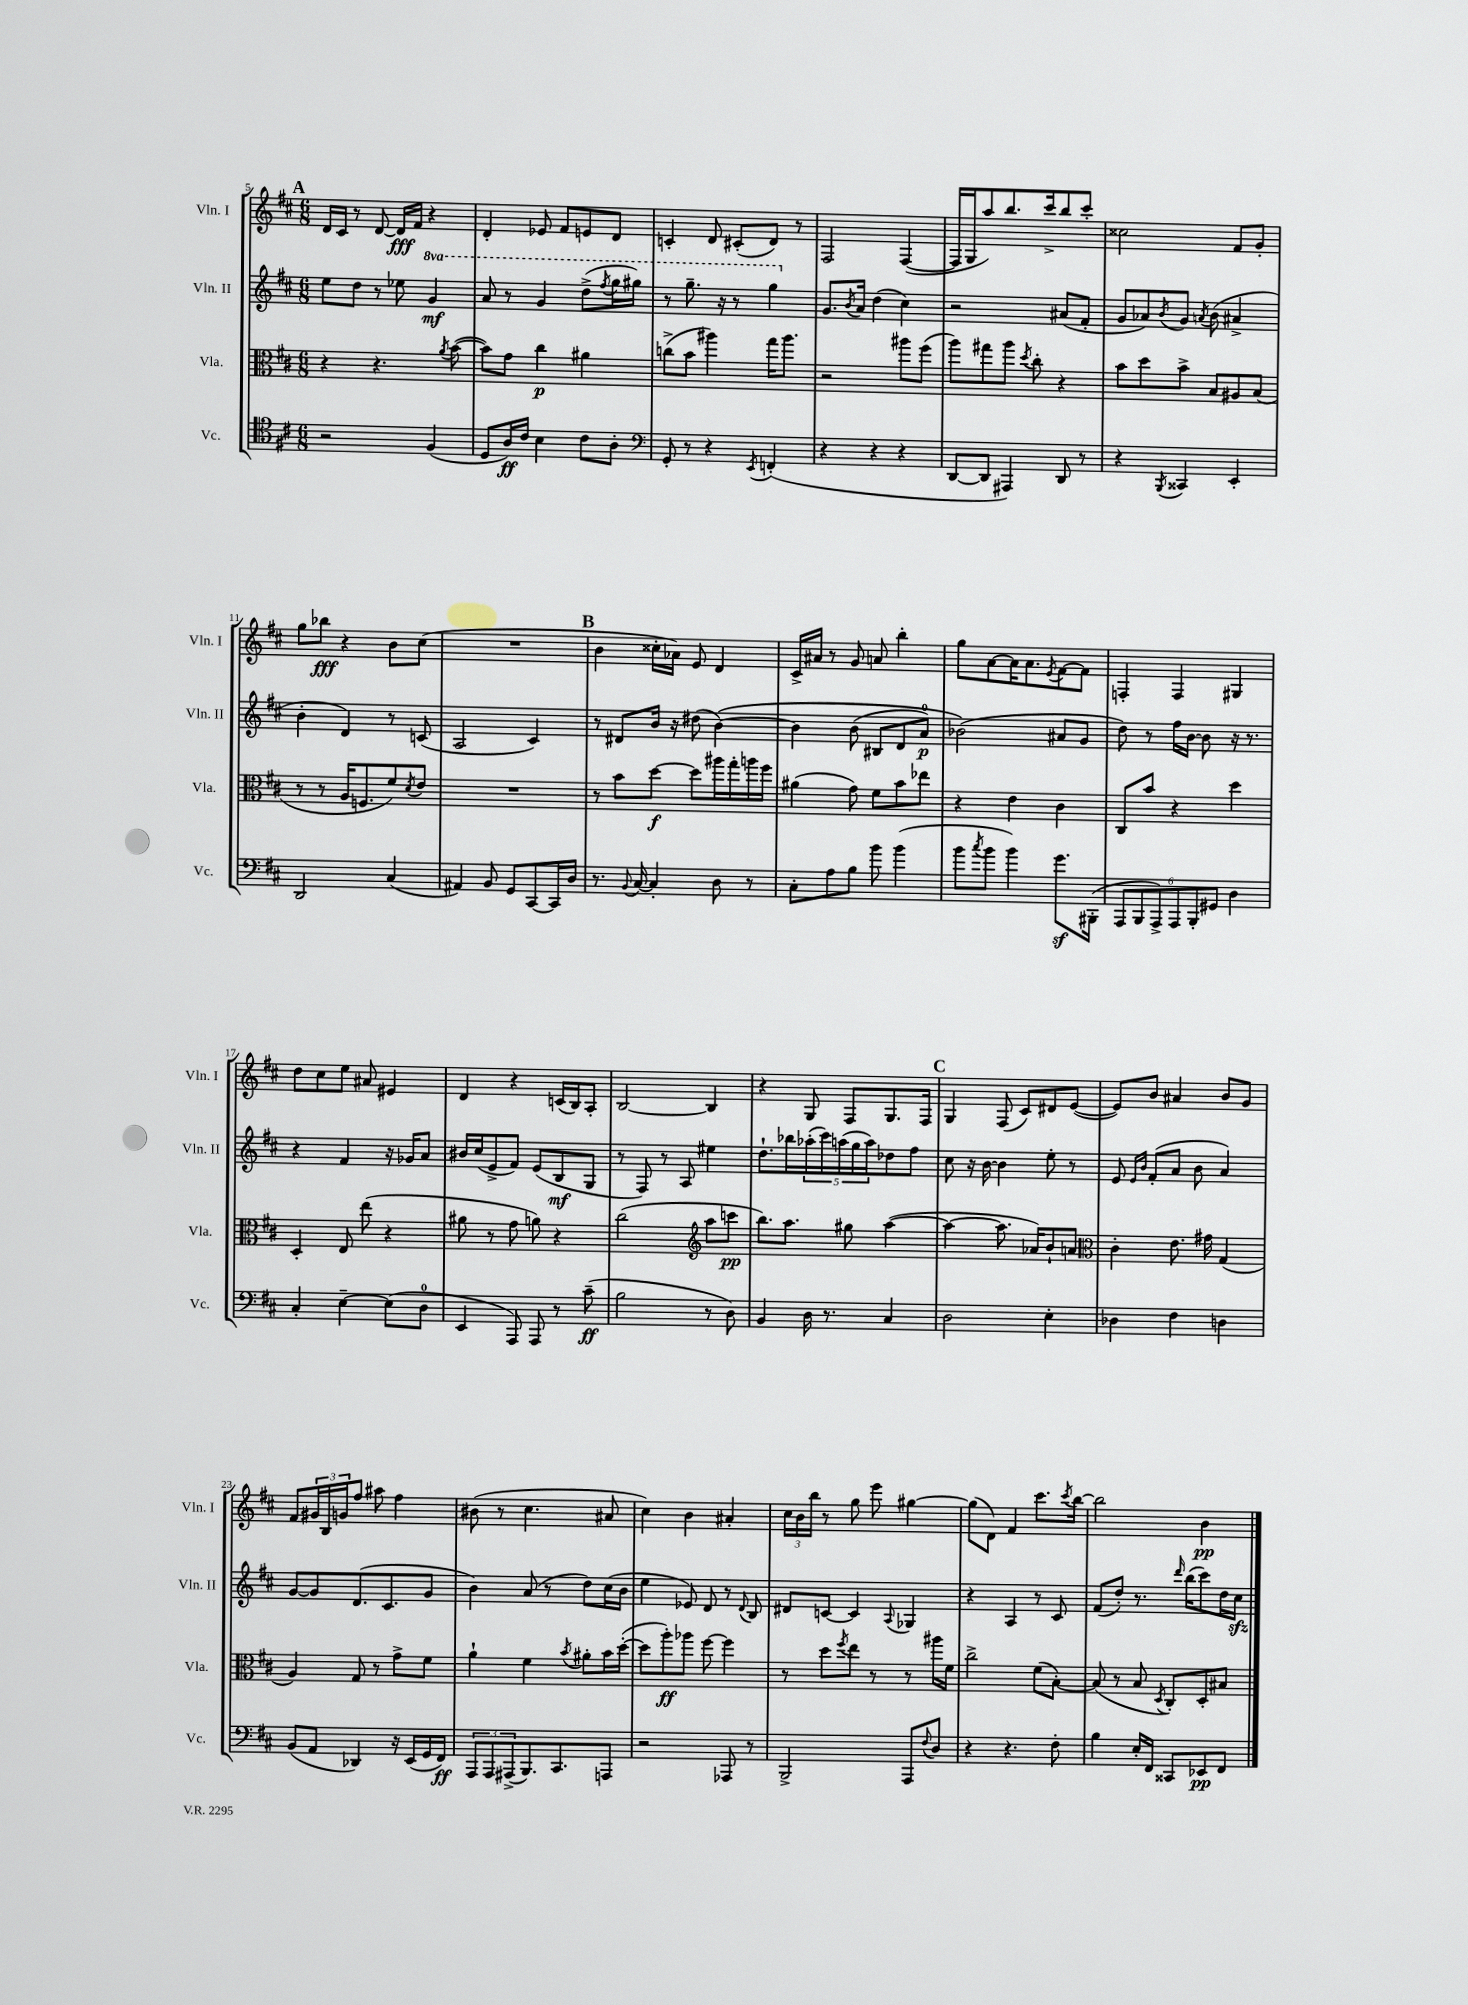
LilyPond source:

<<
\new StaffGroup <<
\new Staff = "s0" \with { instrumentName = "Vln. I" shortInstrumentName = "Vln. I" } {
    \clef treble \key d \major \numericTimeSignature \time 6/8
    \mark \markup { \bold "A" } d'16 cis'16 r8 d'8~ d'16\fff fis'16 r4 |
    d'4-. ees'8 fis'8 e'8 d'8 |
    c'4-. d'8 cis'8-.( d'8) r8 |
    fis2 fis4~( |
    fis16 g16 a''8) b''8. cis'''16-> b''8 cis'''8-. |
    cisis''2 fis'8 g'8-. |
    g''8 bes''8\fff r4 b'8 cis''8( |
    R2. |
    \mark \markup { \bold "B" } b'4 cisis''16-. aes'16) e'8 d'4 |
    cis'16-> ais'16 r8 g'8 a'8 b''4-. |
    g''8 a'8~ a'16 a'8. \acciaccatura { e'8 } fis'8~ fis'8 |
    f4-. f4 gis4 |
    d''8 cis''8 e''8 ais'8 eis'4 |
    d'4 r4 c'16( b16) a8-. |
    b2~ b4 |
    r4 g8 fis8 g8. fis16 |
    \mark \markup { \bold "C" } g4 fis8( cis'8) dis'8 e'8~( |
    e'8) b'8 ais'4 b'8 g'8 |
    fis'8 \tuplet 3/2 { gis'16 b16 g'16 } fis''8 ais''8 fis''4 |
    bis'8( r8 cis''4. ais'8 |
    cis''4) b'4 ais'4-. |
    \tuplet 3/2 { cis''16 b'16 b''16 } r8 g''8 e'''8 gis''4~ |
    gis''8( d'8) fis'4 cis'''8. \acciaccatura { cis'''8 } b''16~ |
    b''2 b'4\pp \bar "|." |
}
\new Staff = "s1" \with { instrumentName = "Vln. II" shortInstrumentName = "Vln. II" } {
    \clef treble \key d \major \numericTimeSignature \time 6/8 \set Staff.ottavationMarkups = #ottavation-simple-ordinals
    \mark \markup { \bold "A" } e''8 d''8 r8 ees''8 \ottava #1 g''4\mf |
    a''8 r8 g''4 d'''8->( \acciaccatura { fis'''8 } g'''16 gis'''16) |
    r8 g'''8.-- r16 r8 g'''4 \ottava #0 |
    g'8. \acciaccatura { b'8 } a'16 d''4( cis''4) |
    r2 ais'8( fis'8-. |
    g'8 aes'8) \acciaccatura { b'8 } g'8 \acciaccatura { a'8 } b'8( ais'4-> |
    b'4-. d'4) r8 c'8( |
    a2 cis'4) |
    \mark \markup { \bold "B" } r8 dis'8 b'16 r16 dis''8( b'4~)\( |
    b'4 b'8( bis8 d'8 a'8-0\p) |
    bes'2(\) ais'8 g'8 |
    d''8) r8 fis''16 b'16~ b'8 r16 r8. |
    r4 fis'4 r16 ges'16 a'8 |
    bis'16 cis''16( e'8-> fis'8) e'8( b8\mf g8 |
    r8 fis8) r8 a8 eis''4 |
    d''8.-! bes''16 \tuplet 5/4 { aes''16-.( cis'''16) a''16( g''16 a''16) } des''8 fis''8 |
    \mark \markup { \bold "C" } cis''8 r16 b'16~ b'4 e''8-. r8 |
    e'8 \grace { e'16 b'16 } fis'8-.( a'8 b'8 a'4) |
    g'8~ g'8 d'8.( cis'8. g'8 |
    b'4) a'8( r8 d''8) cis''16( b'16 |
    e''4 ees'8) d'8 r8 \appoggiatura { d'8 } b8 |
    dis'8 c'8~ c'4 \appoggiatura { a8 } ges4 |
    r4 a4 r8 cis'8 |
    fis'8( d''8-.) r8. \grace { d'''16 } b''16( cis'''8) d''16 cis''16\sfz \bar "|." |
}
\new Staff = "s2" \with { instrumentName = "Vla." shortInstrumentName = "Vla." } {
    \clef alto \key d \major \numericTimeSignature \time 6/8
    \mark \markup { \bold "A" } r4 r4. \acciaccatura { a'8 } b'8~( |
    b'8) g'8 cis''4\p ais'4 |
    c''8->( b'8 ais''4) g''16 ais''8. |
    r2 ais''8 fis''8( |
    a''8) gis''8 a''8 \acciaccatura { d''8 } cis''8-. r4 |
    b'8 d''8 b'8-> b8 ais8 b8( |
    r8 r8 a16 f8. fis'8) \acciaccatura { d'8 } e'8 |
    R2. |
    \mark \markup { \bold "B" } r8 b'8 d''8~\f d''8 ais''16 g''16-. a''16 fis''16 |
    ais'4( g'8) fis'8 b'8 ees''8 |
    r4 e'4 cis'4 |
    cis8 b'8 r4 d''4 |
    d4-. e8 e''8( r4 |
    ais'8 r8 g'8 a'8) r4 |
    cis''2( \clef treble a''8 c'''8\pp |
    b''8.) a''8. gis''8 a''4~( |
    \mark \markup { \bold "C" } a''4~ a''8. aes'16) b'8-! a'8 |
    \clef alto cis'4-. e'8. gis'16 g4( |
    a4) g8 r8 g'8-> fis'8 |
    a'4-! fis'4 \acciaccatura { b'8 } ais'8-. b'16 d''16~-.( |
    d''8 a''8-.\ff) aes''8 fis''8~ fis''4 |
    r8 d''8 \acciaccatura { fis''8 } e''8 r8 r8 ais''16 fis'16 |
    cis''2-> fis'8( b8~-.) |
    b8( r8 b8 \acciaccatura { d8 } cis8-.) d8-. bis8 \bar "|." |
}
\new Staff = "s3" \with { instrumentName = "Vc." shortInstrumentName = "Vc." } {
    \clef tenor \key d \major \numericTimeSignature \time 6/8
    \mark \markup { \bold "A" } r2 fis4( |
    d8 a16\ff) cis'16 b4 cis'8 a8-. |
    \clef bass g,8-. r8 r4 \acciaccatura { e,8 } f,4-.( |
    r4 r4 r4 |
    d,8~ d,8 ais,,4) d,8 r8 |
    r4 \acciaccatura { b,,8 } cisis,4 e,4-. |
    d,2 cis4( |
    ais,4) b,8 g,8 cis,8~ cis,16 d16 |
    \mark \markup { \bold "B" } r8. \appoggiatura { b,8 } cis16~ cis4-. d8 r8 |
    cis8-. a8 b8 b'8 b'4( |
    b'8 \acciaccatura { cis''8 } b'8 b'4) g'8.\sf bis,,16-.( |
    \tuplet 6/4 { a,,8 b,,8 a,,8->) a,,8 b,,8-. gis,8 } d4 |
    cis4-. e4~-- e8( d8-0 |
    e,4 a,,8) a,,8 r8 cis'8--\ff( |
    b2 r8 d8) |
    b,4 d16 r8. cis4 |
    \mark \markup { \bold "C" } d2 e4-. |
    des4 fis4 d4 |
    b,8( a,8 des,4) r16 e,16( g,16 fis,16\ff) |
    \tuplet 3/2 { a,,8 a,,8 ais,,8->( } b,,8.) cis,8. a,,8 |
    r2 aes,,8 r8 |
    b,,2-> a,,8 \appoggiatura { fis8 } d8 |
    r4 r4. fis8-. |
    b4 e16-. fis,16 cisis,8 ees,8\pp fis,8 \bar "|." |
}
>>
>>
\layout { \context { \Score currentBarNumber = #5 } }
